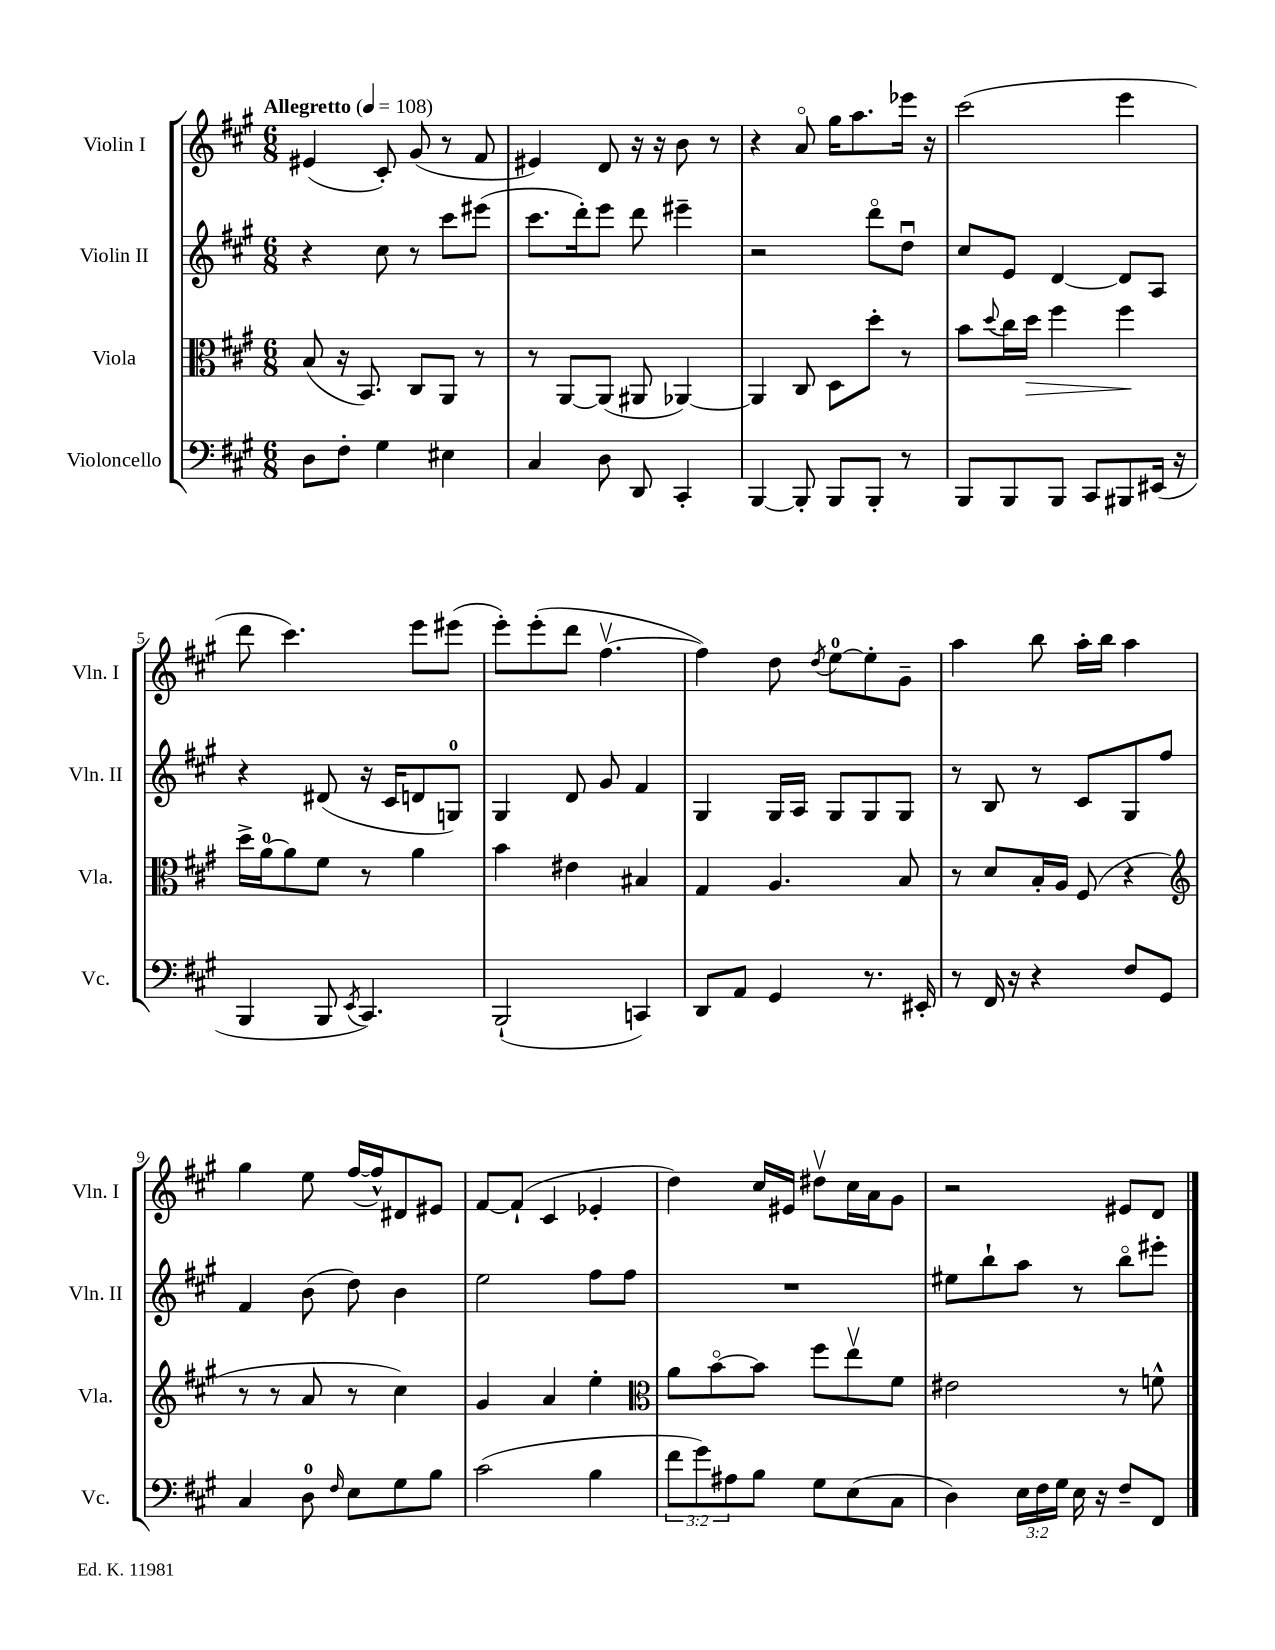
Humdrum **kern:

**kern	**kern	**kern	**kern
*staff4	*staff3	*staff2	*staff1
*clefF4	*clefC3	*clefG2	*clefG2
*k[f#c#g#]	*k[f#c#g#]	*k[f#c#g#]	*k[f#c#g#]
*M6/8	*M6/8	*M6/8	*M6/8
*MM108	*MM108	*MM108	*MM108
8D	(8B	4r	(4e#
8F#'	16r	.	.
.	8.BB)	.	.
4G#	.	8cc#	8c#')
.	8C#	8r	(8g#
4E#	8AA	8ccc#	8r
.	8r	(8eee#	8f#
=	=	=	=
4C#	8r	8.ccc#	4e#)
.	[8AA	.	.
.	.	16ddd')	.
8D	(8AA]	8eee	8d
8DD	8AA#	8ddd	16r
.	.	.	16r
4CC#'	[4AA-)	4eee#~	8b
.	.	.	8r
=	=	=	=
[4BBB	4AA-]	2r	4r
8BBB']	8C#	.	8ao
8BBB	8D	.	16gg#
.	.	.	8.aa
8BBB'	8dd'	8dddo	.
8r	8r	8ddu	16eee-
.	.	.	16r
=	=	=	=
8BBB	8b	8cc#	(2ccc#
.	8qqdd	.	.
8BBB	16cc#	8e	.
.	16dd	.	.
8BBB	4ff#	[4d	.
8CC#	.	.	.
8BBB#	4ff#	8d]	4eee
(16EE#	.	8A	.
16r	.	.	.
=	=	=	=
4BBB	16dd^	4r	8ddd
.	[16a	.	.
.	8a]	.	4.ccc#)
8BBB	8f#	(8d#	.
8qEE	.	.	.
4.CC#)	8r	16r	.
.	.	16c#	.
.	4a	8d	8eee
.	.	8G)	(8eee#
=	=	=	=
(2BBB`	4b	4G#	8eee')
.	.	.	(8eee'
.	4e#	8d	8ddd
.	.	8g#	[4.ff#v
4CC)	4B#	4f#	.
=	=	=	=
8DD	4G#	4G#	4ff#])
8AA	.	.	.
4GG#	4.A	16G#	8dd
.	.	16A	.
.	.	.	8qdd
.	.	8G#	[8ee
8.r	.	8G#	8ee']
.	8B	8G#	8g#~
16EE#'	.	.	.
=	=	=	=
8r	8r	8r	4aa
16FF#	8d	8B	.
16r	.	.	.
4r	16B'	8r	8bb
.	16A	.	.
.	(8F#	8c#	16aa'
.	.	.	16bb
8F#	4r	8G#	4aa
8GG#	.	8ff#	.
=	=	=	=
*	*clefG2	*	*
4C#	8r	4f#	4gg#
.	8r	.	.
8D	8a	(8b	8ee
16qqF#	.	.	.
8E	8r	8dd)	([16ff#
.	.	.	16ff#^^])
8G#	4cc#)	4b	8d#
8B	.	.	8e#
=	=	=	=
(2c#	4g#	2ee	[8f#
.	.	.	(8f#`]
.	4a	.	4c#
4B	4ee'	8ff#	4e-'
.	.	8ff#	.
=	=	=	=
*	*clefC3	*	*
12f#	8a	2.r	4dd)
12g#)	.	.	.
.	[8bo	.	.
12A#	.	.	.
8B	8b]	.	16cc#
.	.	.	16e#
8G#	8ff#	.	8dd#v
(8E	8eev	.	16cc#
.	.	.	16a
8C#	8f#	.	8g#
=	=	=	=
4D)	2e#	8ee#	2r
.	.	8bb`	.
24E	.	8aa	.
24F#	.	.	.
24G#	.	.	.
16E	.	8r	.
16r	.	.	.
8F#~	8r	8bbo	8e#
8FF#	8f^^	8eee#'	8d
==	==	==	==
*-	*-	*-	*-
